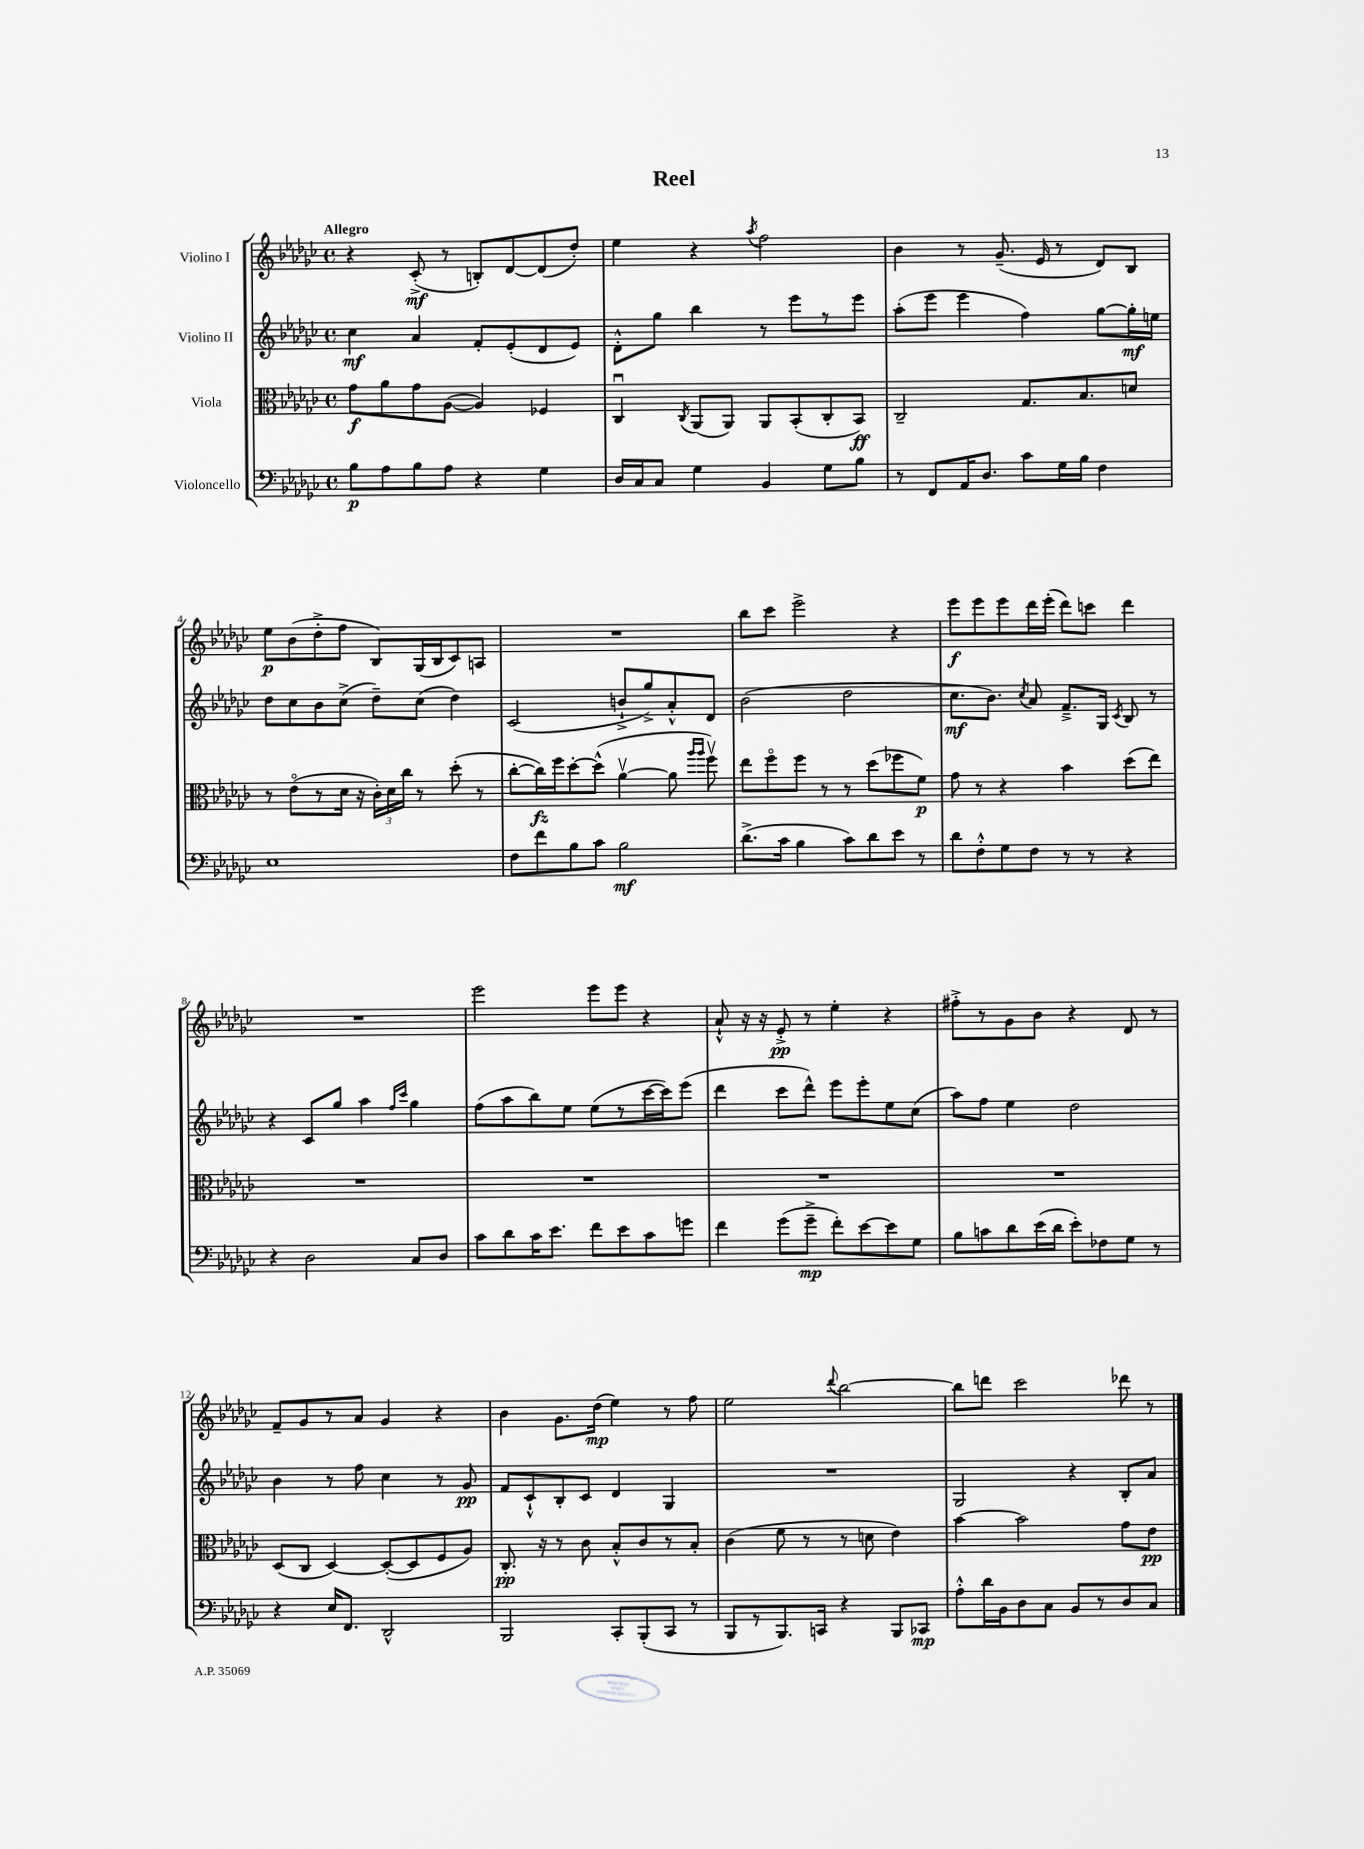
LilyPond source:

\header { title = "Reel" }
<<
\new StaffGroup <<
\new Staff = "s0" \with { instrumentName = "Violino I" } {
    \clef treble \key ges \major \defaultTimeSignature \time 4/4 \tempo "Allegro"
    \autoBeamOff r4 ces'8-.->\mf( r8 b8[-.) des'8~ des'8( des''8]-.) |
    ees''4 r4 \acciaccatura { aes''8 } f''2 |
    bes'4 r8 ges'8.--( ees'16 r8 des'8[) bes8] |
    ees''8[\p bes'8( des''8-.-> f''8] bes8[) ges16( bes16 ces'8) a8] |
    R1 |
    bes''8[ ces'''8] ees'''2-> r4 |
    ees'''8[\f ees'''8 ees'''8 des'''16 ees'''16]-.( des'''8[) c'''8] des'''4 |
    R1 |
    ees'''2 ees'''8[ ees'''8] r4 |
    aes'8-!-^ r16 r16 ees'8-.->\pp r8 ees''4-. r4 |
    fis''8[-.-> r8 ges'8 bes'8] r4 des'8 r8 |
    f'8[-- ges'8 r8 aes'8] ges'4 r4 |
    bes'4 ges'8.[ des''16]\mp( ees''4) r8 f''8 |
    ees''2 \appoggiatura { des'''8 } bes''2~ |
    bes''8[ d'''8] ces'''2 des'''8 r8 \bar "|." |
}
\new Staff = "s1" \with { instrumentName = "Violino II" } {
    \clef treble \key ges \major \defaultTimeSignature \time 4/4
    \autoBeamOff ces''4\mf aes'4 f'8[-. ees'8-.( des'8 ees'8]) |
    des'8[-.-^ ges''8] bes''4 r8 ees'''8[ r8 ees'''8] |
    aes''8[-.( ees'''8] ees'''4 f''4) ges''8[~ ges''16-.\mf e''16] |
    des''8[ ces''8 bes'8 ces''8]->( des''8[--) ces''8]( des''4) |
    ces'2( b'8[-!-> ges''8->) aes'8-.-^ des'8] |
    bes'2( des''2 |
    ces''8.[\mf bes'8.]) \acciaccatura { ces''8 } aes'8 f'8.[---> ges16] \acciaccatura { ces'8 } bes8 r8 |
    r4 ces'8[ ges''8] aes''4 \grace { f''16[ ces'''16] } ges''4 |
    f''8[( aes''8 bes''8) ees''8] ees''8[( r8 ces'''16~ ces'''16) ees'''8]( |
    des'''4 ces'''8[ des'''8]-^) ees'''8[ ees'''8-. ees''8 ces''8]( |
    aes''8[) f''8] ees''4 des''2 |
    bes'4 r8 f''8 ces''4 r8 ges'8\pp |
    f'8[ ces'8-!-^ bes8-. ces'8] des'4 ges4 |
    R1 |
    ges2 r4 bes8[-. aes'8] \bar "|." |
}
\new Staff = "s2" \with { instrumentName = "Viola" } {
    \clef alto \key ges \major \defaultTimeSignature \time 4/4
    \autoBeamOff ges'8[\f aes'8 ges'8 aes8]~( aes4) fes4 |
    ces4\downbow \acciaccatura { ces8 } aes,8[( aes,8]) aes,8[ bes,8-.( ces8-. bes,8]\ff) |
    ces2-- ges8.[ bes8. d'8] |
    r8 ees'8[\flageolet( r8 des'16] r16 \tuplet 3/2 { ces'16[-.) des'16 ces''16] } r8 des''8-.( r8 |
    ces''8[~-. ces''16\fz) f''16 des''8~-. des''8]-^( aes'4~\upbow aes'8 \grace { aes''16[ aes''16] } f''8\upbow) |
    ees''8[ f''8\flageolet f''8] r8 r8 des''8[( fes''8 f'8]\p) |
    ges'8 r8 r4 bes'4 des''8[( ees''8]) |
    R1 |
    R1 |
    R1 |
    R1 |
    des8[( ces8] des4~) des8[~-.( des8 f8 aes8]) |
    ces8.-.\pp r16 r8 ces'8 bes8[-.-^ ces'8 r8 bes8]-. |
    ces'4( f'8 r8 r8 d'8 ees'4) |
    bes'4~ bes'2 ges'8[ ees'8]\pp \bar "|." |
}
\new Staff = "s3" \with { instrumentName = "Violoncello" } {
    \clef bass \key ges \major \defaultTimeSignature \time 4/4
    \autoBeamOff bes8[\p aes8 bes8 aes8] r4 ges4 |
    des16[ ces16 ces8] ges4 bes,4 ges8[ bes8] |
    r8 f,8[ aes,16 des8.] ces'8[ ges16 bes16] f4 |
    ees1 |
    f8[ f'8 bes8 ces'8] bes2\mf |
    des'8.[->( ces'16] bes4 ces'8[) des'8 ees'8] r8 |
    des'8[ f8-.-^ ges8 f8] r8 r8 r4 |
    r4 des2 ces8[ des8] |
    ces'8[ des'8 ces'16 ees'8.] f'8[ ees'8 ces'8 g'8] |
    f'4 ges'8[( ges'8]--->\mp f'8[-.) ees'8~ ees'8 ges8] |
    bes8[ c'8 des'8 ees'16( des'16] ees'8[-.) fes8 ges8] r8 |
    r4 ees16[ f,8.] des,2-^ |
    bes,,2 ces,8[-. bes,,8-.( ces,8] r8 |
    bes,,8[ r8 bes,,8.) c,16] r4 bes,,8[ ces,8]\mp |
    aes8[-.-^ des'16 bes,16 des8 ces8] bes,8[ r8 des8 ces8] \bar "|." |
}
>>
>>
